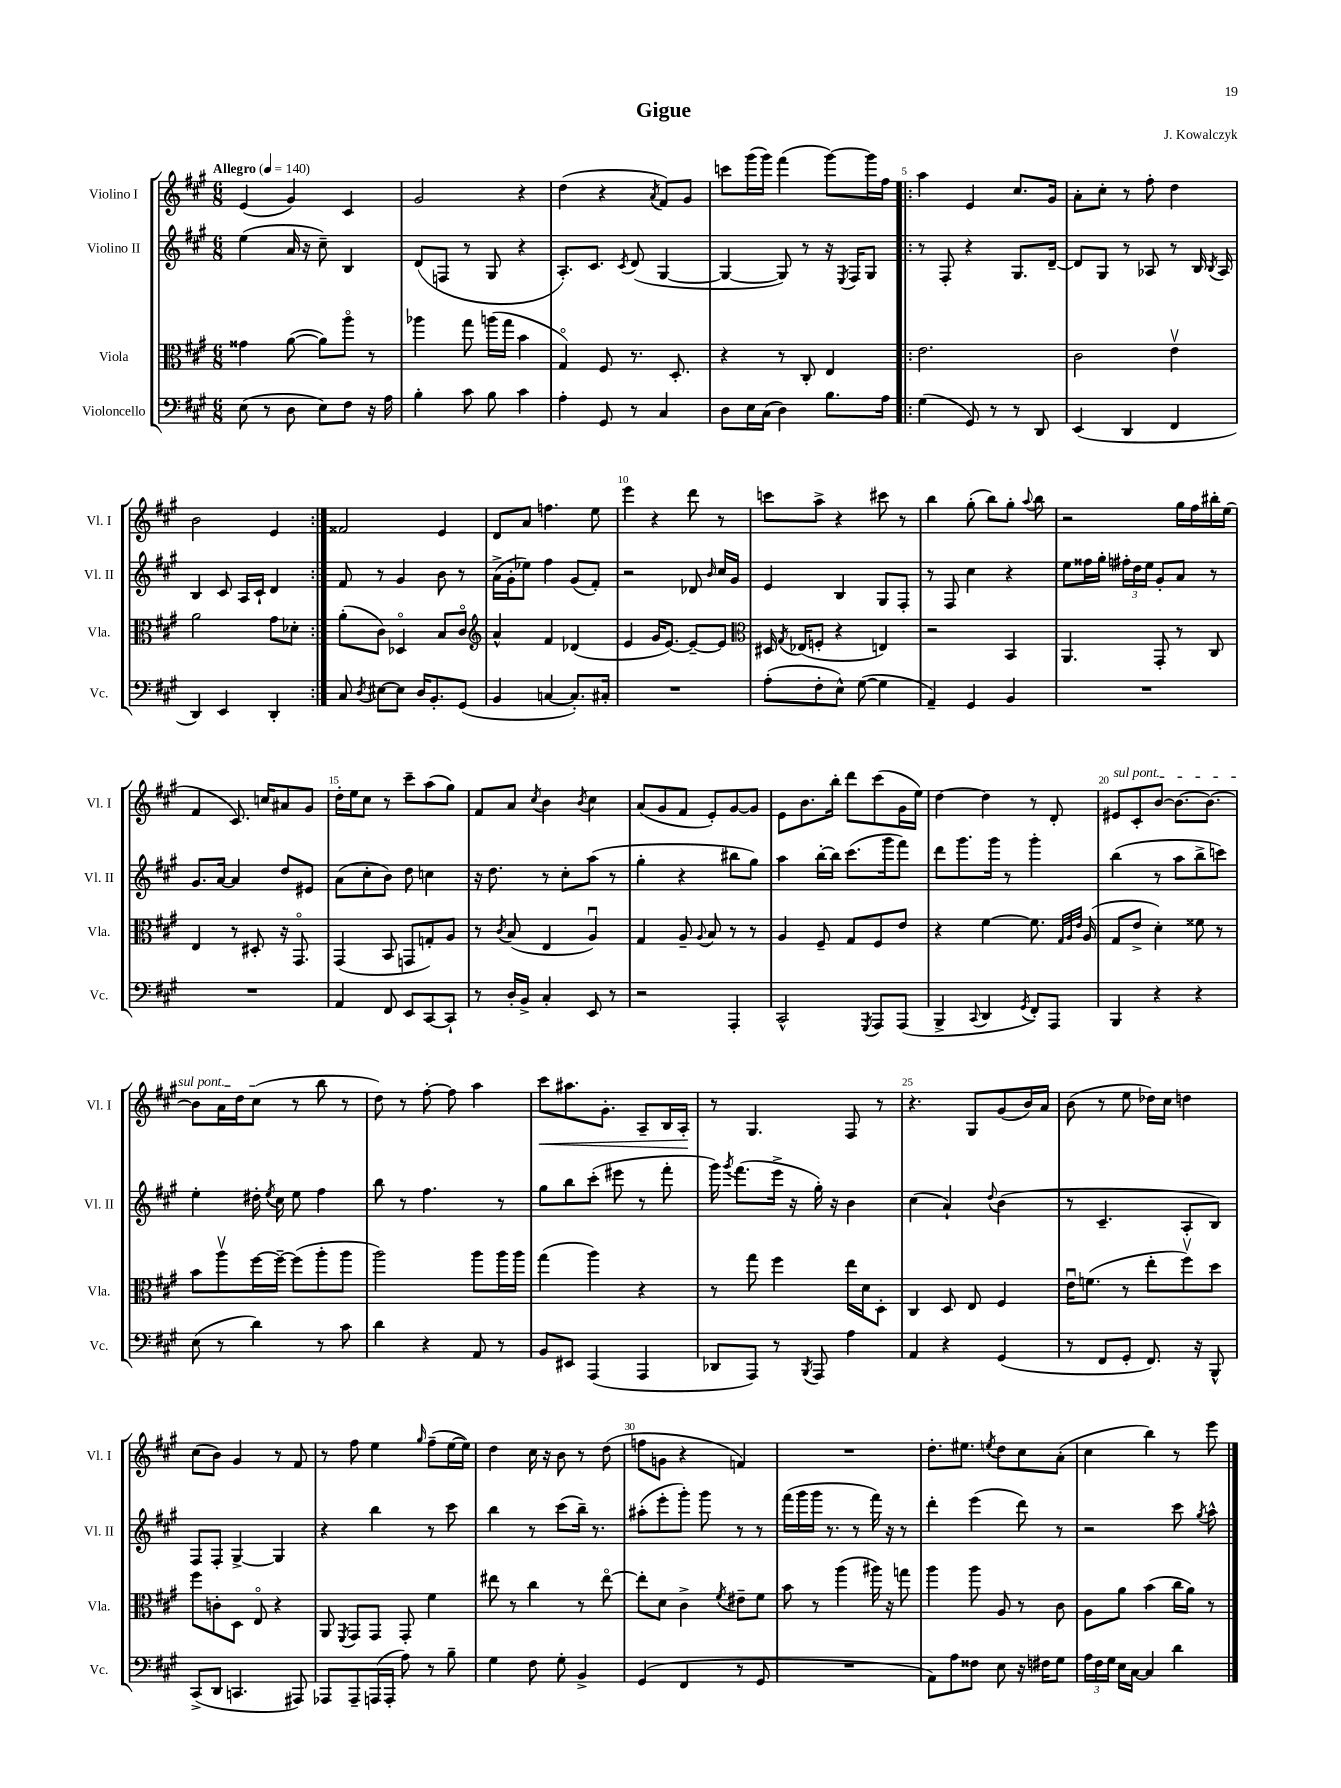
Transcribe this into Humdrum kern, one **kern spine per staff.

**kern	**kern	**kern	**kern
*staff4	*staff3	*staff2	*staff1
*clefF4	*clefC3	*clefG2	*clefG2
*k[f#c#g#]	*k[f#c#g#]	*k[f#c#g#]	*k[f#c#g#]
*M6/8	*M6/8	*M6/8	*M6/8
*MM140	*MM140	*MM140	*MM140
(8E\	4g##\	(4ee\	(4e/
8r	.	.	.
8D\	([8a\	16a/	4g#/)
.	.	16r	.
8E\L)	8a\]L)	8cc#~\)	.
8F#\J	8aao\J	4B/	4c#/
16r	8r	.	.
16A\	.	.	.
=	=	=	=
4B'\	4aa-\	(8d/L	2g#/
.	.	8F/J	.
8c#\	8gg#\	8r	.
8B\	(16aa\LL	8G#/	.
.	16gg#\JJ	.	.
4c#\	4b\	4r	4r
=	=	=	=
4A'\	4G#o/)	8.A'/L)	(4dd\
.	.	8.c#/J	.
8GG#/	8F#/	.	4r
.	.	8qc#/	.
8r	8.r	(8d/	.
.	.	.	8qa/
4C#/	.	[4G#/	8f#/L)
.	8.D'/	.	.
.	.	.	8g#/J
=	=	=	=
8D\L	4r	4G#/_	8ccc\L
16E\L	.	.	(16ggg#\L
(16C#\JJ	.	.	16ggg#\JJ)
4D\)	8r	8G#/])	(4fff#\
.	8C#'/	8r	.
8.B\L	4E/	16r	[8ggg#\L)
.	.	8qE/	.
.	.	16F#/LK	.
.	.	8G#/J	16ggg#\]L
16A\Jk	.	.	16ff#\JJ
=!|:	=!|:	=!|:	=!|:
(4G#\	2.e\	8r	4aa\
.	.	8F#'/	.
8GG#/)	.	4r	4e/
8r	.	.	.
8r	.	8.G#/L	8.cc#/L
8DD/	.	.	.
.	.	[16d~/Jk	16g#/Jk
=	=	=	=
(4EE/	2c#\	8d/]L	8a'\L
.	.	8G#/J	8cc#'\J
4DD/	.	8r	8r
.	.	8A-/	8ff#'\
4FF#/	4ev\	8r	4dd\
.	.	16B/	.
.	.	8qB/	.
.	.	16A-/	.
=	=	=	=
4DD/)	2a\	4B/	2b\
4EE/	.	8c#/	.
.	.	16A/LL	.
.	.	16c#`/JJ	.
4DD'/	8g#\L	4d/	4e/
.	8d-'\J	.	.
=:|!	=:|!	=:|!	=:|!
8C#/	(8a'\L	8f#/	2f##/
8qD/	.	.	.
[8E#\L	8c#\J)	8r	.
8E#\]J	4D-o/	4g#/	.
16D/LK	.	.	.
8.BB'/	.	.	.
.	8B/L	8b\	4e/
(8GG#/J	8c#o/J	8r	.
=	=	=	=
*	*clefG2	*	*
4BB/	4a^^/	(16a^\LL	8d/L
.	.	16g#'\J	.
.	.	8ee-\J)	8a/J
[4C/	4f#/	4ff#\	4.ff\
8.C'/]L)	(4d-/	(8g#/L	.
.	.	8f#'/J)	8ee\
16C#'/Jk	.	.	.
=	=	=	=
2.r	4e/	2r	4eee\
.	16g#/LK	.	4r
.	[8.e/J)	.	.
.	8e~/_L	8d-/	8ddd\
.	.	16qqb/	.
.	8e/]J	16cc#/LL	8r
.	.	16g#/JJ	.
=	=	=	=
*	*clefC3	*	*
(8A'\L	16D#/	4e/	8ccc\L
.	8qG#/	.	.
.	(16E-/LK	.	.
8F#'\	8F'/J	.	8aa^\J
8E^^\J)	4r	4B/	4r
([8G#\	.	.	.
4G#\]	4E/)	8G#/L	8ccc#\
.	.	8F#'/J	8r
=	=	=	=
4AA~/)	2r	8r	4bb\
.	.	8F#/	.
4GG#/	.	4cc#\	(8gg#'\
.	.	.	8bb\L)
4BB/	4BB/	4r	8gg#'\J
.	.	.	8qqaa/
.	.	.	8bb\
=	=	=	=
2.r	4.AA/	8ee\L	2r
.	.	16ff##\L	.
.	.	16gg#'\JJ	.
.	.	24ff#'\LL	.
.	.	24dd\	.
.	.	24ee\JJ	.
.	8GG#'/	8g#'/L	.
.	8r	8a/J	16gg#\LL
.	.	.	16ff#\
.	8C#/	8r	16bb#'\
.	.	.	(16ee\JJ
=	=	=	=
2.r	4E/	8.g#/L	4f#/
.	.	[16a/Jk	.
.	8r	4a/]	8.c#/)
.	8D#'/	.	.
.	.	.	16cc/LK
.	16r	8dd/L	8a#/
.	8.GG#o/	.	.
.	.	8e#/J	8g#/J
=	=	=	=
4AA/	(4GG#/	(8a\L	16dd'\LL
.	.	.	16ee\J
.	.	8cc#'\	8cc#\J
8FF#/	8BB/	8b\J)	8r
8EE/L	8GG/L	8dd\	8ccc#~\L
[8CC#/	8G'/)	4cc\	(8aa\
8CC#`/]J	8A/J	.	8gg#\J)
=	=	=	=
8r	8r	16r	8f#/L
.	.	8.dd\	.
.	8qc#/	.	.
16D'/LL	(8B/	.	8a/J
16BB^/JJ	.	.	.
.	.	.	8qcc#/
4C#'/	4E/	8r	4b\
.	.	8cc#'\L	.
.	.	.	8qb/
8EE/	4Au/)	(8aa\J	4cc#\
8r	.	8r	.
=	=	=	=
2r	4G#/	4gg#'\	(8a/L
.	.	.	8g#/
.	8A~/	4r	8f#/J
.	8qqA/	.	.
.	8B/	.	8e'/L)
4AAA'/	8r	8bb#\L	[8g#/
.	8r	8gg#\J)	8g#/]J
=	=	=	=
2CC#^^/	4A/	4aa\	8e\L
.	.	.	8.b\
.	8F#~/	[16bb'\LL	.
.	.	16bb\]JJ	16bb'\Jk
.	8G#/L	(8.ccc#\L	8ddd\L
8qGGG#/	.	.	.
8AAA/L	8F#/	.	(8ccc#\
.	.	16ggg#\k	.
(8AAA/J	8e/J	8fff#\J)	16g#\L
.	.	.	16ee\JJ)
=	=	=	=
4BBB^/	4r	8ddd\L	[4dd\
.	.	8.ggg#\	.
8qqCC#/	.	.	.
4DD/	[4f#\	.	4dd\]
.	.	16ggg#\Jk	.
.	.	8r	.
8qGG#/	.	.	.
8FF#'/L)	8.f#\]	4ggg#'\	8r
8AAA/J	.	.	8d'/
.	32qqG#/LLL	.	.
.	32qqA/	.	.
.	32qqe/JJJ	.	.
.	(16A/	.	.
=	=	=	=
4BBB/	8G#/L	(4bb\	8e#/L
.	8e^/J	.	8c#'/
4r	4d'\)	8r	[8b/J
.	.	8aa\L	8.b\_L
4r	8f##\	8bb^\	.
.	.	.	8.b\_J
.	8r	8ccc\J)	.
=	=	=	=
(8E\	8b\L	4ee'\	8b\]L
8r	8aav\	.	16a\L
.	.	.	16dd\J
4d\)	[16ff#\L	16dd#'\	(8cc#\J
.	.	8qee/	.
.	16ff#~\_JJ	16cc#\	.
.	(8ff#\]L	8ee\	8r
8r	8aa'\	4ff#\	8bb\
8c#\	8aa\J	.	8r
=	=	=	=
4d\	2aa\)	8bb\	8dd\)
.	.	8r	8r
4r	.	4.ff#\	[8ff#'\
.	.	.	8ff#\]
8AA/	8aa\L	.	4aa\
8r	16aa\L	8r	.
.	16aa\JJ	.	.
=	=	=	=
8BB/L	(4gg#\	8gg#\L	8ccc#\L
8EE#/J	.	8bb\	8.aa#\
(4AAA/	4aa\)	(8ccc#'\J	.
.	.	.	8.g#'\J
.	.	8eee#\	.
4AAA/	4r	8r	8A~/L
.	.	8fff#'\	16B/L
.	.	.	16A'/JJ
=	=	=	=
8DD-/L	8r	16ggg#\)	8r
.	.	8qggg#/	.
.	.	(8.fff#\L	.
8AAA/J)	8gg#\	.	4.G#/
8r	4ff#\	16eee^\Jk	.
.	.	16r	.
8qBBB/	.	.	.
8AAA/	.	16gg#'\)	.
.	.	16r	.
4A\	16ee\LL	4b\	8F#/
.	16d\J	.	.
.	8D'\J	.	8r
=	=	=	=
4AA/	4C#/	(4cc#\	4.r
4r	8D/	4a`/)	.
.	8E/	.	8G#/L
.	.	8qqdd/	.
(4GG#/	4F#/	(4b\	(8g#/
.	.	.	16b/L)
.	.	.	16a/JJ
=	=	=	=
8r	16eu\LK	8r	(8b\
.	(8.f\J	.	.
8FF#/L	.	4.c#~/	8r
8GG#'/J	8r	.	8ee\
8.FF#/)	8ee'\L	.	16dd-\LL)
.	.	.	16cc#\JJ
.	8ff#v\)	8A'/L	4dd\
16r	.	.	.
8BBB^^/	8dd\J	8B/J)	.
=	=	=	=
(8CC#^/L	8ff#\L	8F#/L	(8cc#\L
8DD/J	8c'\	8F#'/J	8b\J)
4.CC/	8D\J	[4G#^/	4g#/
.	8Eo/	.	.
.	4r	4G#/]	8r
8AAA#/)	.	.	8f#/
=	=	=	=
8AAA-/L	8AA/	4r	8r
.	8qFF#/	.	.
8AAA-~/	8GG#/L	.	8ff#\
(16AAA/L	8GG#/J	4bb\	4ee\
16AAA'/JJ	.	.	.
8A\)	8GG#'/	.	.
.	.	.	16qqgg#/
8r	4f#\	8r	(8ff#~\L
8B~\	.	8ccc#\	[16ee\L
.	.	.	16ee\]JJ)
=	=	=	=
4G#\	8ee#\	4bb\	4dd\
.	8r	.	.
8F#\	4cc#\	8r	16cc#\
.	.	.	16r
8G#'\	.	(8ccc#\L	8b\
4BB^/	8r	16bb~\Jk)	8r
.	.	8.r	.
.	[8ee#o\	.	(8dd\
=	=	=	=
(4GG#/	8ee#'\]L	(8aa#'\L	8ff\L
.	8d\J	8eee'\	8g\J
4FF#/	4c#^\	8ggg#'\J)	4r
.	.	8ggg#\	.
.	8qf#/	.	.
8r	8e#~\L	8r	4f/)
8GG#/	8f#\J	8r	.
=	=	=	=
2.r	8b\	(16fff#\LL	2.r
.	.	16ggg#\	.
.	8r	16ggg#\JJ	.
.	.	8.r	.
.	(4aa\	.	.
.	.	8r	.
.	16aa#\)	16fff#\)	.
.	16r	16r	.
.	8gg\	8r	.
=	=	=	=
8AA\L)	4aa\	4ddd'\	8.dd'\L
8A\	.	.	.
.	.	.	8.ee#\J
8F##\J	8aa\	(4eee\	.
.	.	.	8qee/
8E\	8A/	.	8dd\L
16r	8r	8ddd\)	8cc#\
16F#\LK	.	.	.
8G#\J	8c#\	8r	(8a'\J
=	=	=	=
24A\LL	8A\L	2r	4cc#\
24F#\	.	.	.
24G#\JJ	.	.	.
16E\LL	8a\J	.	.
[16C#\JJ	.	.	.
4C#/]	(4b\	.	4bb\)
4d\	16cc#\LL	8ccc#\	8r
.	16a\JJ)	.	.
.	.	8qgg#/	.
.	8r	8aa^^\	8eee\
==	==	==	==
*-	*-	*-	*-
